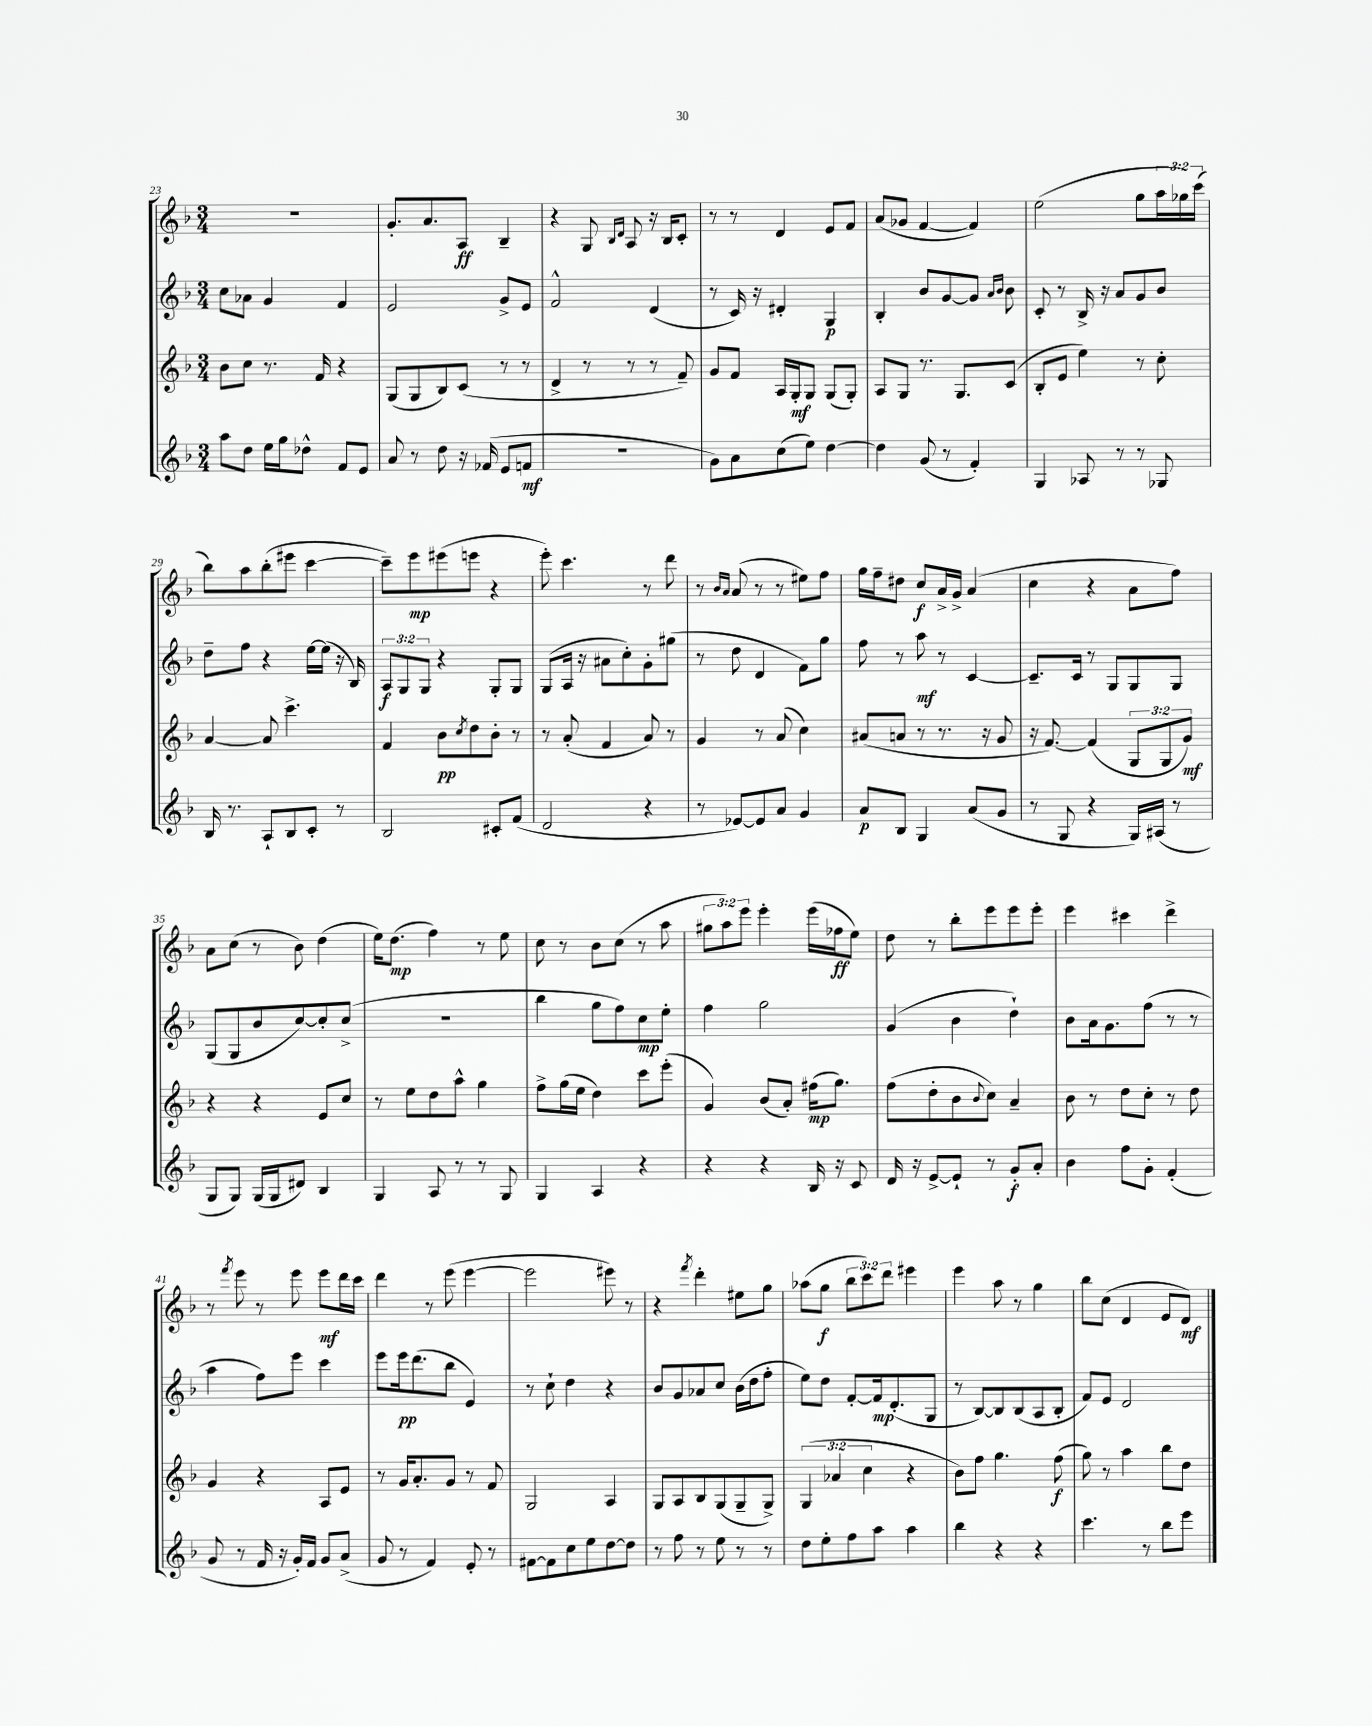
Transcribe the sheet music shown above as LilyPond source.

<<
\new StaffGroup <<
\new Staff = "s0" {
    \clef treble \key f \major \numericTimeSignature \time 3/4 \override Staff.TupletNumber.text = #tuplet-number::calc-fraction-text
    R2. |
    g'8.-. a'8. a8\ff bes4-- |
    r4 g8 \grace { bes16 d'16 } a8 r16 bes16 c'8-. |
    r8 r8 d'4 e'8 f'8 |
    a'8( ges'8 f'4~ f'4) |
    e''2( g''8 \tuplet 3/2 { a''16 ges''16) c'''16( } |
    bes''8) a''8 bes''8-.( eis'''8 c'''4~ |
    c'''8--) e'''8\mp eis'''8( e'''8 r4 |
    e'''8-.) c'''4. r8 d'''8 |
    r8 \grace { bes'16 a'16 } a'8( r8 r8 eis''8) f''8 |
    g''16 f''16-- dis''8 c''8\f a'16-> g'16-> a'4( |
    c''4 r4 a'8 f''8) |
    a'8 c''8( r8 bes'8) d''4( |
    e''16) d''8.\mp( f''4) r8 e''8 |
    c''8 r8 bes'8 c''8( r8 a''8 |
    \tuplet 3/2 { gis''8 a''8) e'''8 } e'''4-. e'''16( fes''16\ff e''8) |
    d''8 r8 bes''8-. e'''8 e'''8 e'''8-. |
    e'''4 cis'''4 d'''4-> |
    r8 \acciaccatura { f'''8 } e'''8 r8 e'''8 e'''8\mf d'''16 c'''16 |
    d'''4 r8 e'''8( e'''4~ |
    e'''2 eis'''8) r8 |
    r4 \acciaccatura { f'''8 } d'''4-. eis''8 g''8 |
    aes''8( g''8\f \tuplet 3/2 { bes''8 c'''8) d'''8 } eis'''4 |
    e'''4 a''8 r8 g''4 |
    bes''8 c''8( d'4 e'8 d'8\mf) \bar "|." |
}
\new Staff = "s1" {
    \clef treble \key f \major \numericTimeSignature \time 3/4 \override Staff.TupletNumber.text = #tuplet-number::calc-fraction-text
    c''8 aes'8 g'4 f'4 |
    e'2 g'8-> e'8 |
    f'2-^ d'4( |
    r8 c'16) r16 dis'4-. g4\p |
    bes4-. bes'8 g'8~ g'8 \grace { a'16 bes'16 } bes'8 |
    c'8-. r8 bes16-> r16 a'8 g'8 bes'8 |
    d''8-- f''8 r4 e''16~ e''16( r16 bes16) |
    \tuplet 3/2 { a8\f g8 g8 } r4 g8-. g8 |
    g8( a16 r16 ais'8 c''8-.) g'8-. gis''8( |
    r8 d''8 d'4 f'8) g''8 |
    f''8 r8 a''8\mf r8 c'4~ |
    c'8.-- c'16 r8 g8 g8 g8 |
    g8( g8 bes'8 c''8~) c''8-. c''8->( |
    R2. |
    bes''4 g''8 f''8) c''8\mp e''8-. |
    f''4 g''2 |
    g'4( bes'4 d''4-!) |
    bes'8 a'16 g'8. f''8( r8 r8 |
    a''4 f''8) e'''8 c'''4 |
    e'''8 e'''16\pp d'''8.( bes''8 e'4) |
    r8 c''8-! d''4 r4 |
    bes'8 g'8 aes'8 c''8 bes'16( d''16 f''8-. |
    e''8) d''8 f'8~-. f'16\mp d'8.-.( g8 |
    r8 bes8~) bes8 bes8( a8 bes8-. |
    f'8) e'8 d'2 \bar "|." |
}
\new Staff = "s2" {
    \clef treble \key f \major \numericTimeSignature \time 3/4 \override Staff.TupletNumber.text = #tuplet-number::calc-fraction-text
    bes'8 c''8 r8. f'16 r4 |
    g8( g8 bes8) c'8( r8 r8 |
    d'4-> r8 r8 r8 f'8--) |
    g'8 f'8 a16 g16-.\mf g8 g8( g8-.) |
    a8 g8 r8. g8. c'8( |
    bes8-. e'8 e''4) r8 c''8-. |
    a'4~ a'8 c'''4.-> |
    f'4 bes'8\pp \acciaccatura { c''8 } d''8 bes'8-. r8 |
    r8 a'8-.( f'4 a'8) r8 |
    g'4 r8 a'8( c''4) |
    ais'8( a'8 r8 r8. r16 g'8 |
    r16 f'8.~) f'4( \tuplet 3/2 { g8 g8 g'8\mf) } |
    r4 r4 e'8 c''8 |
    r8 e''8 d''8 a''8-^ g''4 |
    f''8-> g''16( e''16 d''4) c'''8 e'''8-.( |
    g'4) bes'8( a'8-.) fis''16\mp( g''8.) |
    f''8( d''8-. bes'8 \appoggiatura { bes'8 } c''8) a'4-- |
    bes'8 r8 d''8 c''8-. r8 d''8 |
    g'4 r4 a8 e'8 |
    r8 g'16 a'8.-. g'8 r8 f'8 |
    g2 a4 |
    g8 a8 bes8 g8( g8-- g8->) |
    \tuplet 3/2 { g4( aes'4 c''4 } r4 |
    bes'8) f''8 g''4. f''8\f( |
    g''8) r8 a''4 bes''8 d''8 \bar "|." |
}
\new Staff = "s3" {
    \clef treble \key f \major \numericTimeSignature \time 3/4
    a''8 d''8 e''16 g''16 des''8-^ f'8 e'8 |
    a'8 r8 d''8 r16 fes'16( e'8 f'8\mf |
    R2. |
    g'8) a'8 c''8( e''8) d''4~ |
    d''4 g'8( r8 f'4-.) |
    g4 aes8 r8 r8 ges8 |
    bes16 r8. a8-! bes8 c'8-. r8 |
    bes2 cis'8-. f'8( |
    d'2 r4 |
    r8 ees'8~) ees'8 a'8 g'4 |
    a'8\p bes8 g4 a'8( g'8 |
    r8 g8 r4 g16) ais16( r8 |
    g8 g8) g16( g16 dis'8) bes4 |
    g4 a8 r8 r8 g8 |
    g4 a4 r4 |
    r4 r4 bes16 r16 c'8 |
    d'16 r16 e'8~-> e'8-! r8 g'8-.\f a'8-. |
    bes'4 f''8 g'8-. f'4-.( |
    g'8 r8 f'16 r16 g'16-.) f'16 g'8 a'8->( |
    g'8 r8 f'4) e'8-. r8 |
    fis'8~ fis'8 c''8 e''8 d''8~ d''8 |
    r8 f''8 r8 e''8 r8 r8 |
    d''8 e''8-. f''8 a''8 a''4 |
    bes''4 r4 r4 |
    c'''4. r8 bes''8 e'''8 \bar "|." |
}
>>
>>
\layout { \context { \Score currentBarNumber = #23 } }
